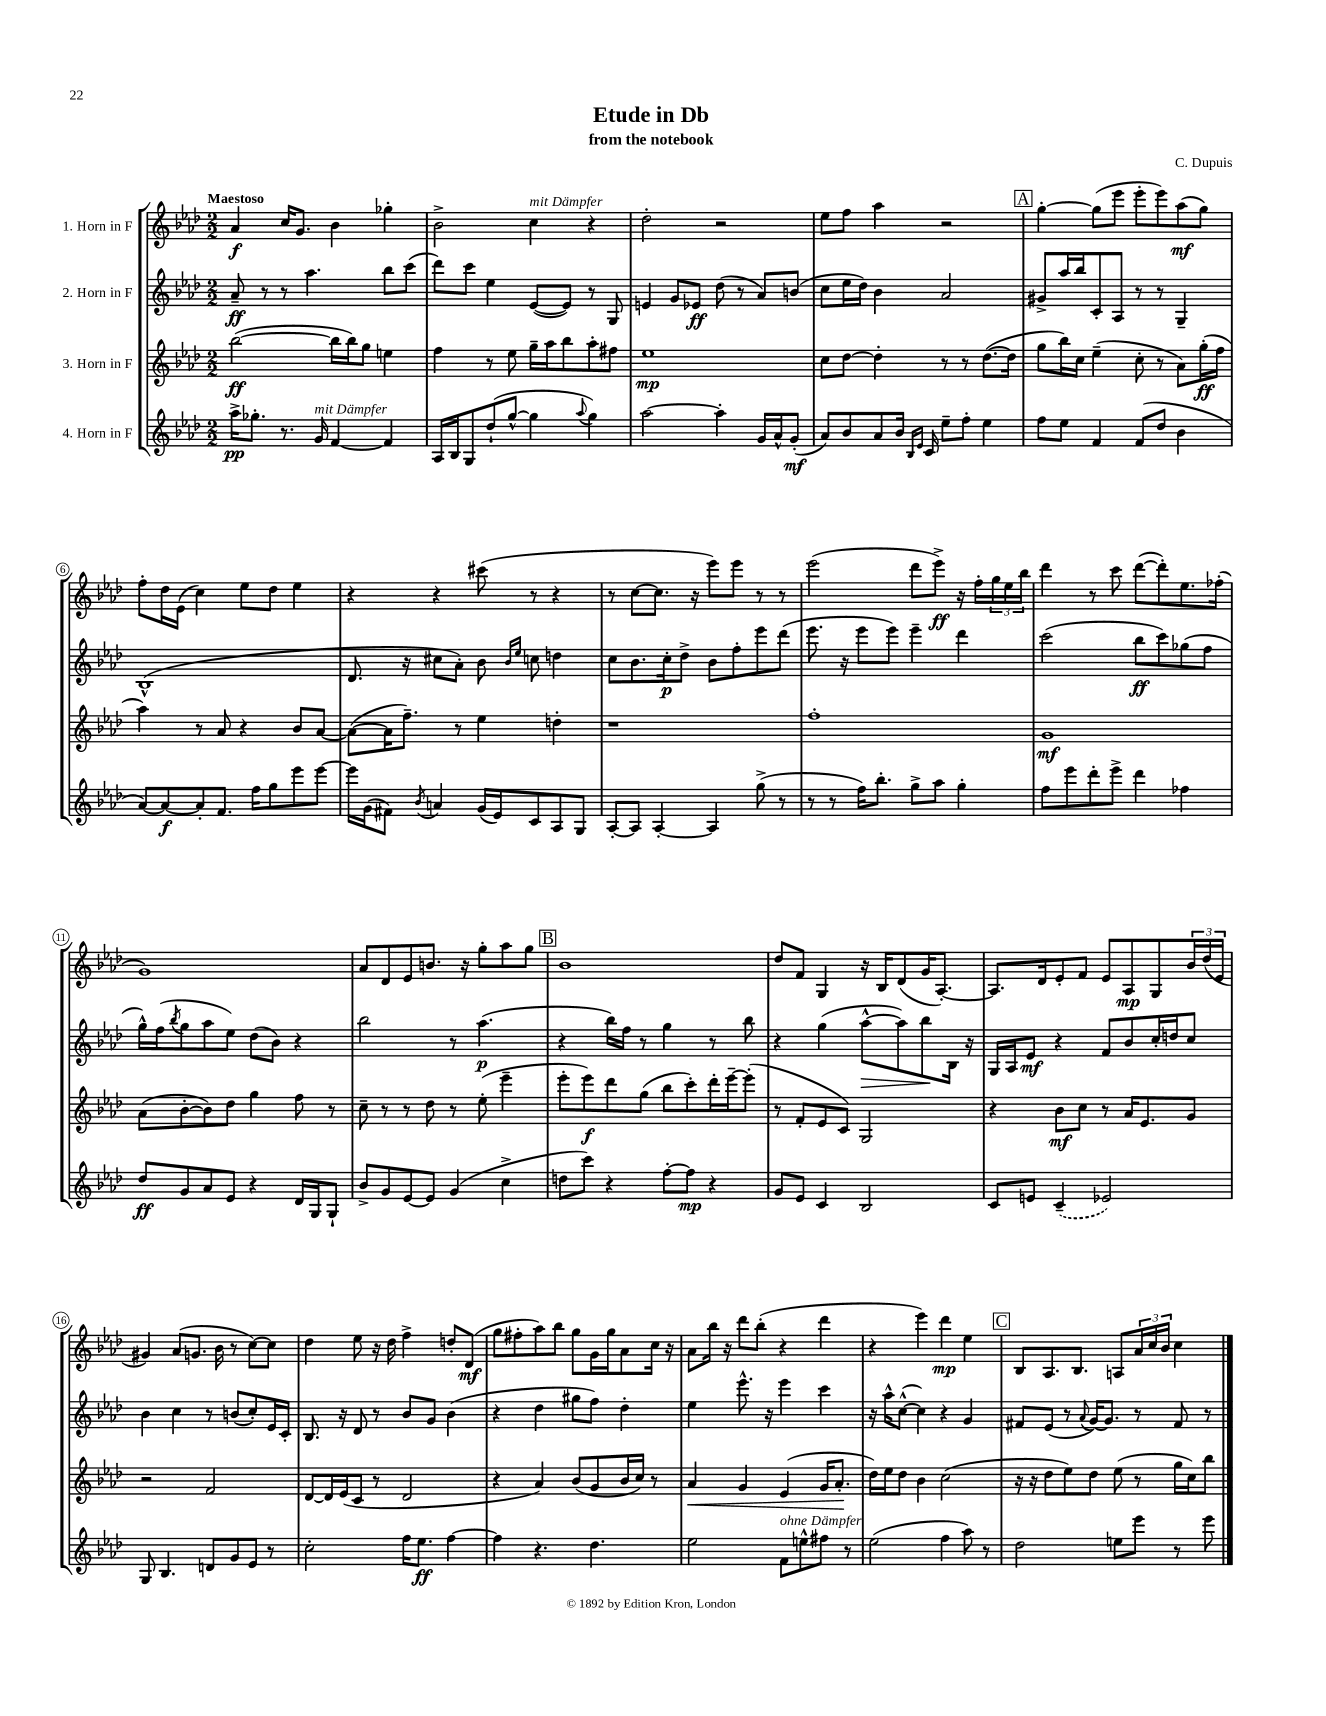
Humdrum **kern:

**kern	**kern	**kern	**kern
*staff4	*staff3	*staff2	*staff1
*clefG2	*clefG2	*clefG2	*clefG2
*k[b-e-a-d-]	*k[b-e-a-d-]	*k[b-e-a-d-]	*k[b-e-a-d-]
*M2/2	*M2/2	*M2/2	*M2/2
16aa-^\LK	([2bb-\	8a-~/	4a-/
8.gg-'\J	.	.	.
.	.	8r	.
8.r	.	8r	16cc/LK
.	.	.	8.g/J
.	.	4.aa-\	.
16g/	.	.	.
[4f/	16bb-\]LL	.	4b-\
.	16bb-\J)	.	.
.	8gg\J	.	.
4f/]	4ee\	8bb-\L	4gg-'\
.	.	(8ccc\J	.
=	=	=	=
16A-/LL	4ff\	8ddd-\L)	2b-^\
16B-/J	.	.	.
8G/	.	8ccc\J	.
(8dd-`/	8r	4ee-\	.
[8gg^^/J	8ee-\	.	.
4gg\]	16gg~\LL	([8e-/L	4cc\
.	16aa-\J	.	.
.	8bb-\	8e-/]J)	.
8qqaa-/	.	.	.
4gg\)	8aa-'\	8r	4r
.	8ff#\J	8G/	.
=	=	=	=
[2aa-\	1ee-	4e/	2dd-'\
.	.	8g/L	.
.	.	8e-/J	.
4aa-'\]	.	(8dd-\	2r
.	.	8r	.
16g/LL	.	8a-/L)	.
16a-^^/J	.	.	.
(8g'/J	.	(8b/J	.
=	=	=	=
8a-/L)	8cc\L	8cc\L	8ee-\L
8b-/	[8dd-\J	16ee-\L	8ff\J
.	.	16dd-\JJ)	.
8a-/	4dd-'\]	4b-\	4aa-\
16b-/Jk	.	.	.
16qqB-/LL	.	.	.
16qqe-/JJ	.	.	.
16c/	.	.	.
8ee-~\L	8r	2a-/	2r
8ff'\J	8r	.	.
4ee-\	([8.dd-\L	.	.
.	16dd-\]Jk	.	.
=	=	=	=
8ff\L	8gg\L	8g#^/L	[4gg'\
8ee-\J	16bb-\L)	16aa-/L	.
.	16cc\JJ	16bb-/J	.
4f/	(4ee-~\	8c'/	(8gg\]L
.	.	8A-/J	8eee-\J
(8f/L	8cc'\	8r	8eee-'\L
8dd-/J	8r	8r	8eee-\)
4b-\	8a-\L)	4G~/	(8aa-\
.	(16gg'\L	.	8gg\J)
.	16ff\JJ	.	.
=	=	=	=
[8a-/L)	4aa-\)	(1B-^^	8ff'\L
8a-/_	.	.	16dd-\L
.	.	.	(16e-\JJ
8a-'/]	8r	.	4cc\)
8.f/J	8a-/	.	.
.	4r	.	8ee-\L
16ff\LK	.	.	.
8gg\	.	.	8dd-\J
8eee-\	8b-/L	.	4ee-\
[8eee-\J	[8a-/J	.	.
=	=	=	=
16eee-\]LL	(8a-\_L	8.d-/	4r
(16g\J	.	.	.
8f#\J)	16a-\]K	.	.
.	8.ff~\J)	16r	.
8qb-/	.	.	.
4a/	.	8cc#\L	4r
.	8r	8a-'\J)	.
(16g/LL	4ee-\	8b-\	(8ccc#\
16e-/J)	.	.	.
.	.	16qqb-/LL	.
.	.	16qqee-/JJ	.
8c/	.	8cc\	8r
8A-/	4dd'\	4dd\	4r
8G/J	.	.	.
=	=	=	=
[8A-'/L	1r	8cc\L	8r
8A-/]J	.	8.b-\	[8cc\L
[4A-'/	.	.	8.cc\]J
.	.	16cc'\k	.
.	.	8dd-^\J	.
.	.	.	16r
4A-/]	.	8b-\L	8eee-\L)
.	.	8ff'\	8eee-\J
(8gg^\	.	8eee-\	8r
8r	.	(8ddd-\J	8r
=	=	=	=
8r	1ff'	8.eee-\	(2eee-\
8r	.	.	.
.	.	16r	.
16ff\LK)	.	8eee-\L	.
8.bb-'\J	.	.	.
.	.	8eee-\J)	.
8gg^\L	.	4eee-~\	8ddd-\L
8aa-\J	.	.	8eee-^\J)
4gg'\	.	4ddd-\	16r
.	.	.	16ff'\LL
.	.	.	24gg\
.	.	.	24ee-\
.	.	.	24bb-\JJ
=	=	=	=
8ff\L	1g	(2ccc\	4ddd-\
8eee-\	.	.	.
8ddd-'\	.	.	8r
8eee-^\J	.	.	8ccc\
4ddd-\	.	8bb-\L	([8ddd-\L
.	.	8ccc\)	8ddd-'\])
4ff-\	.	(8gg-\	8.ee-\
.	.	8ff\J	.
.	.	.	(16ff-'\Jk
=	=	=	=
8dd-/L	(8a-\L	16gg^^\LL)	1g)
.	.	(16ff\J	.
.	.	8qbb-/	.
8g/	[8b-'\	8gg\	.
8a-/	8b-\])	8aa-\	.
8e-/J	8dd-\J	8ee-\J)	.
4r	4gg\	(8dd-\L	.
.	.	8b-\J)	.
16d-/LL	8ff\	4r	.
16G/J	.	.	.
8G`/J	8r	.	.
=	=	=	=
8b-^/L	8cc~\	2bb-\	8a-/L
8g/	8r	.	8d-/
[8e-/	8r	.	8e-/
8e-/]J	8dd-\	.	8.b/J
(4g/	8r	8r	.
.	.	.	16r
.	(8ee-'\	(4.aa-\	8gg'\L
4cc^\	4eee-~\	.	8aa-\
.	.	.	8gg\J
=	=	=	=
8dd\L	8eee-'\L	4r	1b-
8ccc\J)	8eee-\)	.	.
4r	8ddd-\	16bb-\LL)	.
.	.	16ff\JJ	.
.	(8gg\J	8r	.
[8ff'\L	8bb-\L	4gg\	.
8ff\]J	8ccc'\)	.	.
4r	16ddd-'\L	8r	.
.	[16eee-~\J	.	.
.	(8eee-'\]J	8bb-\	.
=	=	=	=
8g/L	8r	4r	8dd-/L
8e-/J	8f'/L	.	8f/J
4c/	8e-/	(4gg\	4G/
.	8c/J)	.	.
2B-/	2G/	[8aa-^^\L	16r
.	.	.	16B-/LK
.	.	8aa-\])	(8d-/
.	.	8bb-\	16g/K
.	.	.	[8.A-'/J)
.	.	16B-\Jk	.
.	.	16r	.
=	=	=	=
8c/L	4r	16G/LL	8.A-/]L
.	.	16A-/J	.
8e/J	.	8e-/J	.
.	.	.	16d-/k
(4c~/	8b-\L	4r	8e-'/
.	8cc\J	.	8f/J
2e-/)	8r	8f/L	8e-/L
.	16a-/LK	8b-/	8A-/
.	8.e-/	.	.
.	.	16cc'/L	8G/
.	.	16dd/J	.
.	8g/J	8cc/J	24b-/L
.	.	.	(24dd-/
.	.	.	24e-/JJ
=	=	=	=
8G/	2r	4b-\	4g#/)
4.B-/	.	.	.
.	.	4cc\	(8a-/L
.	.	.	8.g/J
8d/L	2f/	8r	.
.	.	.	16b-\
8g/	.	(8b/L	8r
8e-/J	.	8cc'/)	[8cc\L)
8r	.	16e-/L	8cc\]J
.	.	16c'/JJ	.
=	=	=	=
2cc'\	[8d-/L	8.B-/	4dd-\
.	16d-/]L	.	.
.	(16e-/J	16r	.
.	8c/J	8d-/	8ee-\
.	8r	8r	16r
.	.	.	16dd-\
16ff\LK	2d-/	8b-/L	4ff^\
8.ee-\J	.	.	.
.	.	8g/J	.
[4ff\	.	(4b-\	8dd'/L
.	.	.	(8d-/J
=	=	=	=
4ff\]	4r	4r	8gg\L
.	.	.	8ff#'\
4.r	4a-/)	4dd-\	8aa-\)
.	.	.	8bb-\J
.	(8b-/L	8gg#\L	8gg\L
4.dd-\	8g/	8ff\J)	16g\L
.	.	.	16gg\J
.	16b-/L	4dd-'\	8a-\
.	16cc/JJ)	.	.
.	8r	.	16cc\Jk
.	.	.	16r
=	=	=	=
2ee-\	4a-/	4ee-\	8a-\L
.	.	.	16bb-\Jk
.	.	.	16r
.	4g/	8.eee-^^\	8ddd-\L
.	.	.	(8bb-'\J
.	.	16r	.
8f\L	(4e-/	4eee-\	4r
8ee^^\	.	.	.
8ff#\J	16g/LK	4ccc\	4ddd-\
.	8.a-'/J	.	.
8r	.	.	.
=	=	=	=
(2ee-\	16dd-\LL)	16r	4r
.	16ee-\J	16aa-^^\LK	.
.	8dd-\J	([8cc^^\J	.
.	4b-\	4cc\])	4eee-\)
4ff\	(2cc\	4r	4ddd-\
8aa-\)	.	4g/	4ee-\
8r	.	.	.
=	=	=	=
2dd-\	16r	8f#/L	8B-/L
.	16r	.	.
.	8dd-\L	(8e-/J	8.A-/
.	8ee-\)	8r	.
.	.	.	8.B-/J
.	.	8qqa-/	.
.	8dd-\J	[16g/LK)	.
.	.	8.g/]J	.
8ee\L	(8ee-\	.	8A/L
8eee-\J	8r	8r	24a-/L
.	.	.	24cc/
.	.	.	24b-/JJ
8r	16gg\LL	8f#/	4cc\
.	16cc\J)	.	.
8eee-\	8bb-\J	8r	.
==	==	==	==
*-	*-	*-	*-
